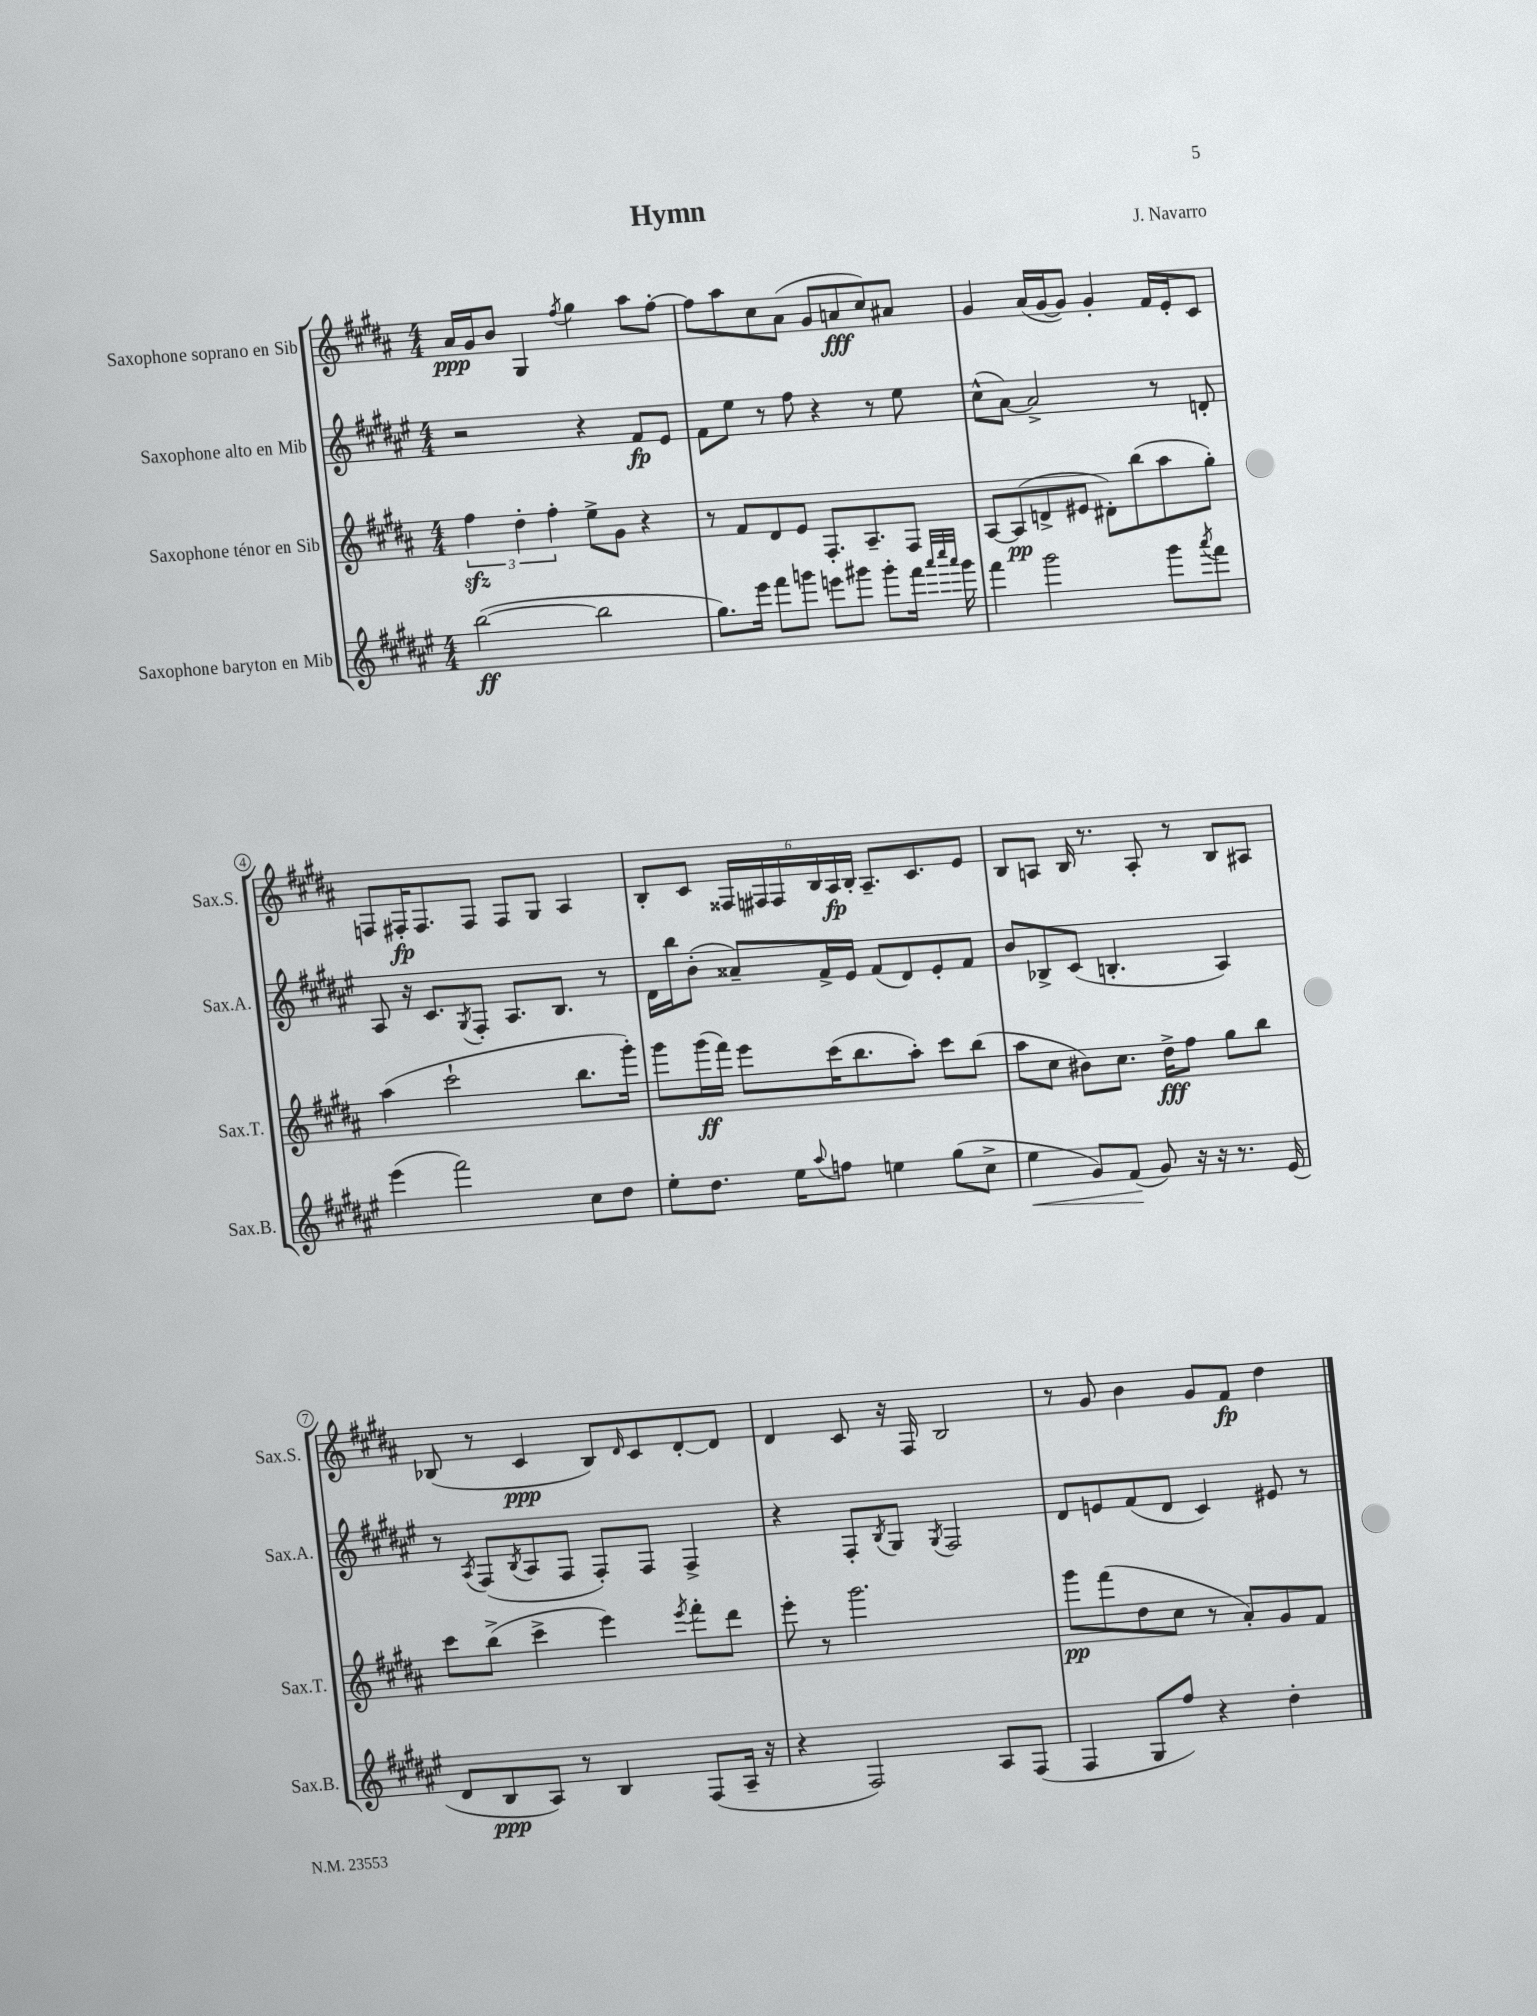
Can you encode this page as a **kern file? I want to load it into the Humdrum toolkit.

**kern	**dynam	**kern	**dynam	**kern	**dynam	**kern	**dynam
*part4	*part4	*part3	*part3	*part2	*part2	*part1	*part1
*staff4	*staff4	*staff3	*staff3	*staff2	*staff2	*staff1	*staff1
*I"Saxophone baryton en Mib	*	*I"Saxophone ténor en Sib	*	*I"Saxophone alto en Mib	*	*I"Saxophone soprano en Sib	*
*I'Sax.B.	*	*I'Sax.T.	*	*I'Sax.A.	*	*I'Sax.S.	*
*clefG2	*	*clefG2	*	*clefG2	*	*clefG2	*
*k[f#c#g#d#a#e#]	*	*k[f#c#g#d#a#]	*	*k[f#c#g#d#a#e#]	*	*k[f#c#g#d#a#]	*
*M4/4	*	*M4/4	*	*M4/4	*	*M4/4	*
=1	=1	=1	=1	=1	=1	=1	=1
([2bb\	ff	6ff#zz\	.	2r	.	16a#/LL	ppp
.	.	.	.	.	.	16g#/J	.
.	.	.	.	.	.	8b/J	.
.	.	6dd#'\	.	.	.	.	.
.	.	.	.	.	.	4G#/	.
.	.	6ff#'\	.	.	.	.	.
.	.	.	.	.	.	8qff#/	.
2bb\]	.	8ee^\L	.	4r	.	4gg#\	.
.	.	8g#\J	.	.	.	.	.
.	.	4r	.	8f#/L	fp	8aa#\L	.
.	.	.	.	8e#/J	.	[8ff#'\J	.
=2	=2	=2	=2	=2	=2	=2	=2
8.gg#\L)	.	8r	.	8f#\L	.	8ff#\L]	.
.	.	8f#/L	.	8ee#\J	.	8aa#\	.
16eee#\Jk	.	.	.	.	.	.	.
8fff#\L	.	8d#/	.	8r	.	8cc#\	.
8gggn\J	.	8e/J	.	8ff#\	.	(8a#\J	.
8eeen\L	.	8.F#'/L	.	4r	.	8g#/L	.
8ggg#X\J	.	.	.	.	.	8an/	fff
.	.	8.A#~/	.	.	.	.	.
8ggg#'\L	.	.	.	8r	.	8cc#/)	.
16fff#\Jk	.	8F#/J	.	8ee#\	.	8a#X/J	.
32qqaaa#/LLL	.	.	.	.	.	.	.
32qqcccc#/	.	.	.	.	.	.	.
32qqaaa#/JJJ	.	.	.	.	.	.	.
16ggg#\	.	.	.	.	.	.	.
=3	=3	=3	=3	=3	=3	=3	=3
4fff#\	.	[8A#/L	.	(8cc#^^\L	.	4g#/	.
.	.	(8A#/]	pp	[8a#\J)	.	.	.
2ggg#\	.	8dn^/	.	2a#^/]	.	(16a#/LL	.
.	.	.	.	.	.	[16g#/J	.
.	.	8e#X/J	.	.	.	8g#/J])	.
.	.	8d#X'\L)	.	.	.	4g#'/	.
.	.	(8bb\	.	.	.	.	.
8ggg#\L	.	8aa#\	.	8r	.	16f#/LL	.
.	.	.	.	.	.	16e'/J	.
8qaaa#/	.	.	.	.	.	.	.
8fff#\J	.	8gg#'\J)	.	8dn'/	.	8c#/J	.
!!LO:LB:g=z
=4	=4	=4	=4	=4	=4	=4	=4
(4eee#\	.	(4aa#\	.	8A#/	.	8Fn/L	.
.	.	.	.	16r	.	16F#X'/K	fp
.	.	.	.	8.c#/L	.	8.F#/	.
2fff#\)	.	2ccc#`\	.	.	.	.	.
.	.	.	.	8qG#/	.	.	.
.	.	.	.	8F#'/J	.	8F#/J	.
.	.	.	.	8.A#/L	.	8F#/L	.
.	.	.	.	.	.	8G#/J	.
.	.	.	.	8.B/J	.	.	.
8cc#\L	.	8.bb\L	.	.	.	4A#/	.
8dd#\J	.	.	.	8r	.	.	.
.	.	16ggg#'\Jk)	.	.	.	.	.
=5	=5	=5	=5	=5	=5	=5	=5
8ee#'\L	.	8ggg#\L	.	16d#\LL	.	8B'/L	.
.	.	.	.	16bb\J	.	.	.
8.dd#\J	.	(16ggg#\L	ff	(8b'\J	.	8c#/J	.
.	.	16fff#\JJ)	.	.	.	.	.
.	.	8eee\L	.	8a##X~/L)	.	24F##X/LL	.
.	.	.	.	.	.	24F#X/	.
16ee#\KL	.	.	.	.	.	.	.
.	.	.	.	.	.	24F#/	.
8qqaa#/	.	.	.	.	.	.	.
8ffn\J	.	(16ccc#\K	.	16f#^/L	.	24B/	.
.	.	.	.	.	.	24A#/	fp
.	.	8.bb\	.	16e#/JJ	.	.	.
.	.	.	.	.	.	24B'/JJ	.
4een\	.	.	.	(8f#/L	.	8.A#~/L	.
.	.	8aa#'\J)	.	8d#/)	.	.	.
.	.	.	.	.	.	8.c#/	.
(8gg#\L	.	8ccc#\L	.	8e#'/	.	.	.
8cc#^\J	.	(8bb\J	.	8f#/J	.	8e/J	.
=6	=6	=6	=6	=6	=6	=6	=6
!	!LO:HP:b	!	!	!	!	!	!
4ee#\	<	8aa#\L	.	8b/L	.	8B/L	.
.	.	8cc#\J	.	8B-X^/	.	8An/J	.
8g#/L)	.	8b#X\L)	.	(8c#/J	.	16B/	.
.	.	.	.	.	.	8.r	.
(8f#/J	.	8.cc#\J	.	4.Bn'/	.	.	.
8g#/)	[	.	.	.	.	8A'/	.
.	.	16dd#^\KL	fff	.	.	.	.
16r	.	8ff#\J	.	.	.	8r	.
16r	.	.	.	.	.	.	.
8.r	.	8gg#\L	.	4A#/)	.	8B/L	.
.	.	8bb\J	.	.	.	8A#X/J	.
(16e#/	.	.	.	.	.	.	.
!!LO:LB:g=z
=7	=7	=7	=7	=7	=7	=7	=7
8d#/L	.	8ccc#\L	.	8r	.	(8B-X/	.
.	.	.	.	8qA#/	.	.	.
8B/	ppp	(8bb^\J	.	(8F#/L	.	8r	.
.	.	.	.	8qB/	.	.	.
8A#/J)	.	4ccc#^\	.	8A#/	.	4c#/	ppp
8r	.	.	.	8F#/J	.	.	.
4B/	.	4eee\)	.	8F#'/L)	.	8B-/L)	.
.	.	.	.	.	.	16qqd#/	.
.	.	.	.	8F#/J	.	8c#/	.
.	.	8qeee/	.	.	.	.	.
(8F#/L	.	8fff#'\L	.	4F#^/	.	[8d#'/	.
16A#~/Jk	.	8ddd#\J	.	.	.	8d#/J]	.
16r	.	.	.	.	.	.	.
=8	=8	=8	=8	=8	=8	=8	=8
4r	.	8eee'\	.	4r	.	4d#/	.
.	.	8r	.	.	.	.	.
2F#/)	.	2.ggg#\	.	8F#'/L	.	8c#/	.
.	.	.	.	8qB/	.	.	.
.	.	.	.	8G#/J	.	16r	.
.	.	.	.	.	.	16F#/	.
.	.	.	.	8qG#/	.	.	.
.	.	.	.	2F#/	.	2B/	.
8A#/L	.	.	.	.	.	.	.
(8F#/J	.	.	.	.	.	.	.
=9	=9	=9	=9	=9	=9	=9	=9
4F#/	.	8ggg#\L	pp	8d#/L	.	8r	.
.	.	(8fff#\	.	8en/	.	8g#/	.
8G#/L	.	8dd#\	.	(8f#/	.	4b\	.
8ff#/J)	.	8cc#\J	.	8d#/J	.	.	.
4r	.	8r	.	4c#/)	.	8g#/L	.
.	.	8a#'/L)	.	.	.	8f#/J	fp
4dd#'\	.	8g#/	.	8e#X/	.	4dd#\	.
.	.	8f#/J	.	8r	.	.	.
==	==	==	==	==	==	==	==
*-	*-	*-	*-	*-	*-	*-	*-
